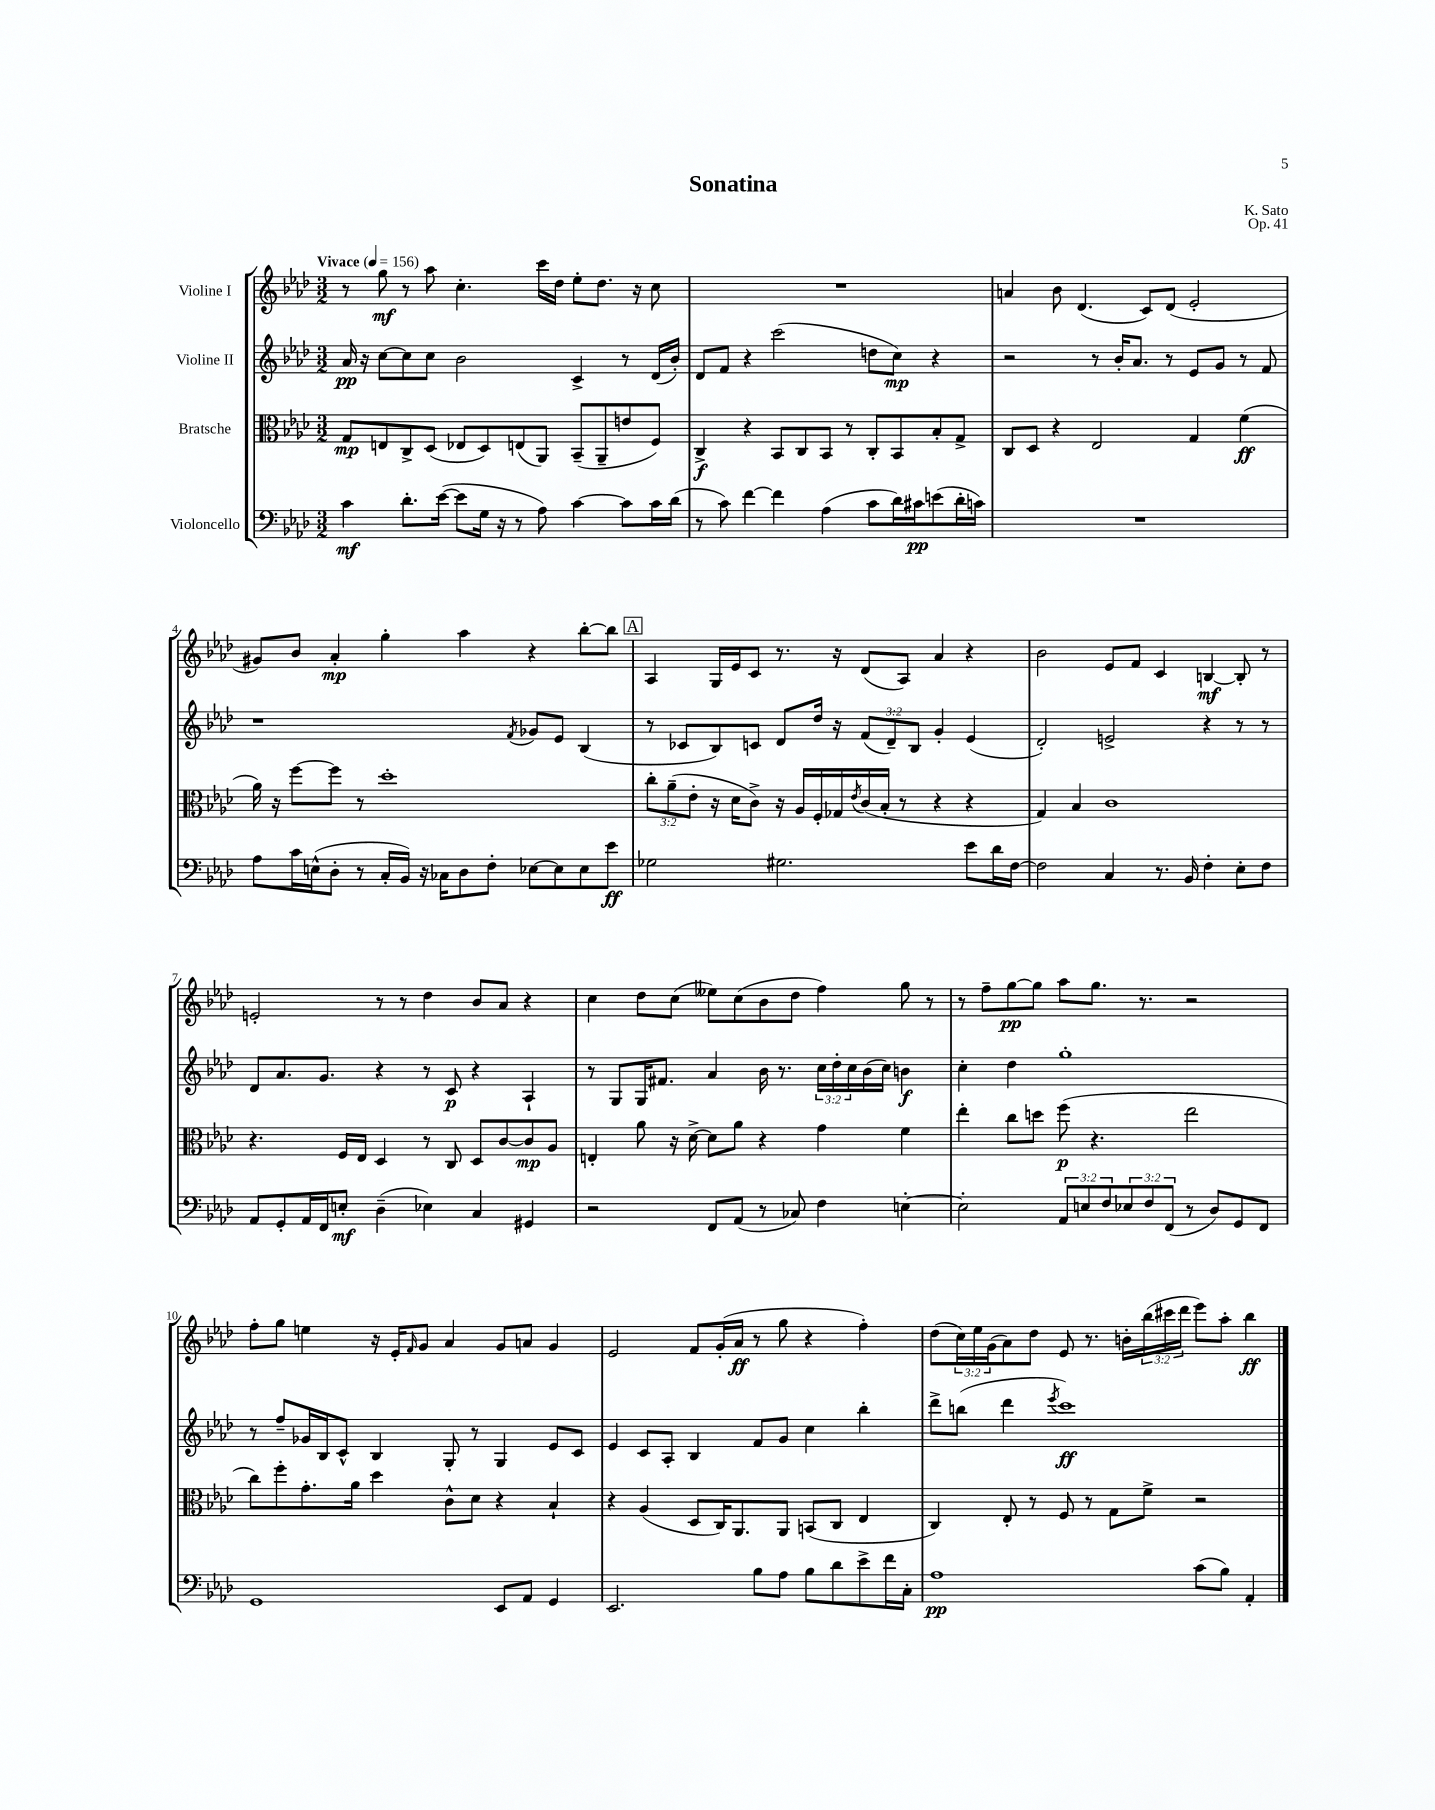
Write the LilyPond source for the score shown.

\header { title = "Sonatina" composer = "K. Sato" opus = "Op. 41" }
<<
\new StaffGroup <<
\new Staff = "s0" \with { instrumentName = "Violine I" } {
    \clef treble \key aes \major \numericTimeSignature \time 3/2 \override Staff.TupletNumber.text = #tuplet-number::calc-fraction-text \tempo "Vivace" 4 = 156
    r8 g''8\mf r8 aes''8 c''4.-. c'''16 des''16 ees''8-. des''8. r16 c''8 |
    R1. |
    a'4 bes'8 des'4.( c'8) des'8( ees'2-. |
    gis'8) bes'8 aes'4-.\mp g''4-. aes''4 r4 bes''8~-. bes''8 |
    \mark \markup { \box "A" } aes4 g16 ees'16 c'8 r8. r16 des'8( aes8) aes'4 r4 |
    bes'2 ees'8 f'8 c'4 b4~\mf b8-. r8 |
    e'2-. r8 r8 des''4 bes'8 aes'8 r4 |
    c''4 des''8 c''8( eeses''8) c''8( bes'8 des''8 f''4) g''8 r8 |
    r8 f''8-- g''8~\pp g''8 aes''8 g''8. r8. r2 |
    f''8-. g''8 e''4 r16 ees'16-. \grace { f'16 } g'8 aes'4 g'8 a'8 g'4 |
    ees'2 f'8 g'16-.( aes'16\ff r8 g''8 r4 f''4-.) |
    des''8( \tuplet 3/2 { c''16) ees''16 g'16( } aes'8) des''8 ees'8 r8. b'16-. \tuplet 3/2 { bes''16( cis'''16 des'''16 } ees'''8) aes''8-. bes''4\ff \bar "|." |
}
\new Staff = "s1" \with { instrumentName = "Violine II" } {
    \clef treble \key aes \major \numericTimeSignature \time 3/2 \override Staff.TupletNumber.text = #tuplet-number::calc-fraction-text
    aes'16\pp r16 c''8~ c''8 c''8 bes'2 c'4-> r8 des'16( bes'16-.) |
    des'8 f'8 r4 c'''2( d''8 c''8\mp) r4 |
    r2 r8 bes'16-. aes'8. r8 ees'8 g'8 r8 f'8 |
    r1 \acciaccatura { f'8 } ges'8 ees'8 bes4( |
    \mark \markup { \box "A" } r8 ces'8 bes8) c'8 des'8 des''16 r16 \tuplet 3/2 { f'8( des'8--) bes8 } g'4-. ees'4( |
    des'2-.) e'2-> r4 r8 r8 |
    des'8 aes'8. g'8. r4 r8 c'8\p r4 aes4-! |
    r8 g8 g16 fis'8. aes'4 bes'16 r8. \tuplet 3/2 { c''16 des''16-. c''16 } bes'16( c''16) b'4\f |
    c''4-. des''4 g''1-. |
    r8 f''8-- ges'16 bes16 c'8-^ bes4 g8-. r8 g4 ees'8 c'8 |
    ees'4 c'8 aes8-. bes4 f'8 g'8 c''4 bes''4-. |
    des'''8-> b''8( des'''4 \acciaccatura { ees'''8 } c'''1\ff) \bar "|." |
}
\new Staff = "s2" \with { instrumentName = "Bratsche" } {
    \clef alto \key aes \major \numericTimeSignature \time 3/2 \override Staff.TupletNumber.text = #tuplet-number::calc-fraction-text
    g8\mp e8 c8-> des8( ees8 des8) e8( aes,8) bes,8--( aes,8-- e'8 f8) |
    c4->\f r4 bes,8 c8 bes,8 r8 c8-. bes,8 bes8-. g8-> |
    c8 des8 r4 ees2 g4 f'4\ff( |
    aes'16) r16 f''8~ f''8 r8 des''1-. |
    \mark \markup { \box "A" } \tuplet 3/2 { c''8-. aes'8--( ees'8-. } r16 des'16 c'8->) r16 aes16 f16-. ges16 \acciaccatura { ees'8 } c'16( bes16-. r8 r4 r4 |
    g4) bes4 c'1 |
    r4. f16 ees16 des4 r8 c8 des8 c'8~ c'8\mp aes8 |
    e4-. aes'8 r16 des'16~-> des'8 aes'8 r4 g'4 f'4 |
    ees''4-. c''8 d''8 f''8\p( r4. ees''2 |
    c''8) f''8-. g'8.-. aes'16 des''4 c'8-^ des'8 r4 bes4-! |
    r4 aes4( des8 c16) aes,8. aes,8 b,8( c8 ees4 |
    c4) ees8-. r8 f8 r8 g8 f'8-> r2 \bar "|." |
}
\new Staff = "s3" \with { instrumentName = "Violoncello" } {
    \clef bass \key aes \major \numericTimeSignature \time 3/2 \override Staff.TupletNumber.text = #tuplet-number::calc-fraction-text
    c'4\mf des'8.-. ees'16~( ees'8 g16 r16 r8 aes8) c'4~ c'8 c'16 des'16( |
    r8 c'8) f'4~ f'4 aes4( c'8 des'16) cis'16\pp e'8( des'16-. c'16) |
    R1. |
    aes8 c'16 e16-^( des8-. r8 c16-. bes,16) r16 ces16 des8 f8-. ees8~ ees8 ees8 ees'8\ff |
    \mark \markup { \box "A" } ges2 gis2. ees'8 des'16 f16~ |
    f2 c4 r8. bes,16 f4-. ees8-. f8 |
    aes,8 g,8-. aes,16 f,16 e8-.\mf des4--( ees4) c4 gis,4 |
    r2 f,8 aes,8( r8 ces8) f4 e4~-. |
    e2-. \tuplet 3/2 { aes,8 e8 f8 } \tuplet 3/2 { ees8 f8 f,8( } r8 des8) g,8 f,8 |
    g,1 ees,8 aes,8 g,4 |
    ees,2. bes8 aes8 bes8 des'8 ees'8-> f'16 c16-. |
    aes1\pp c'8( bes8) aes,4-. \bar "|." |
}
>>
>>
